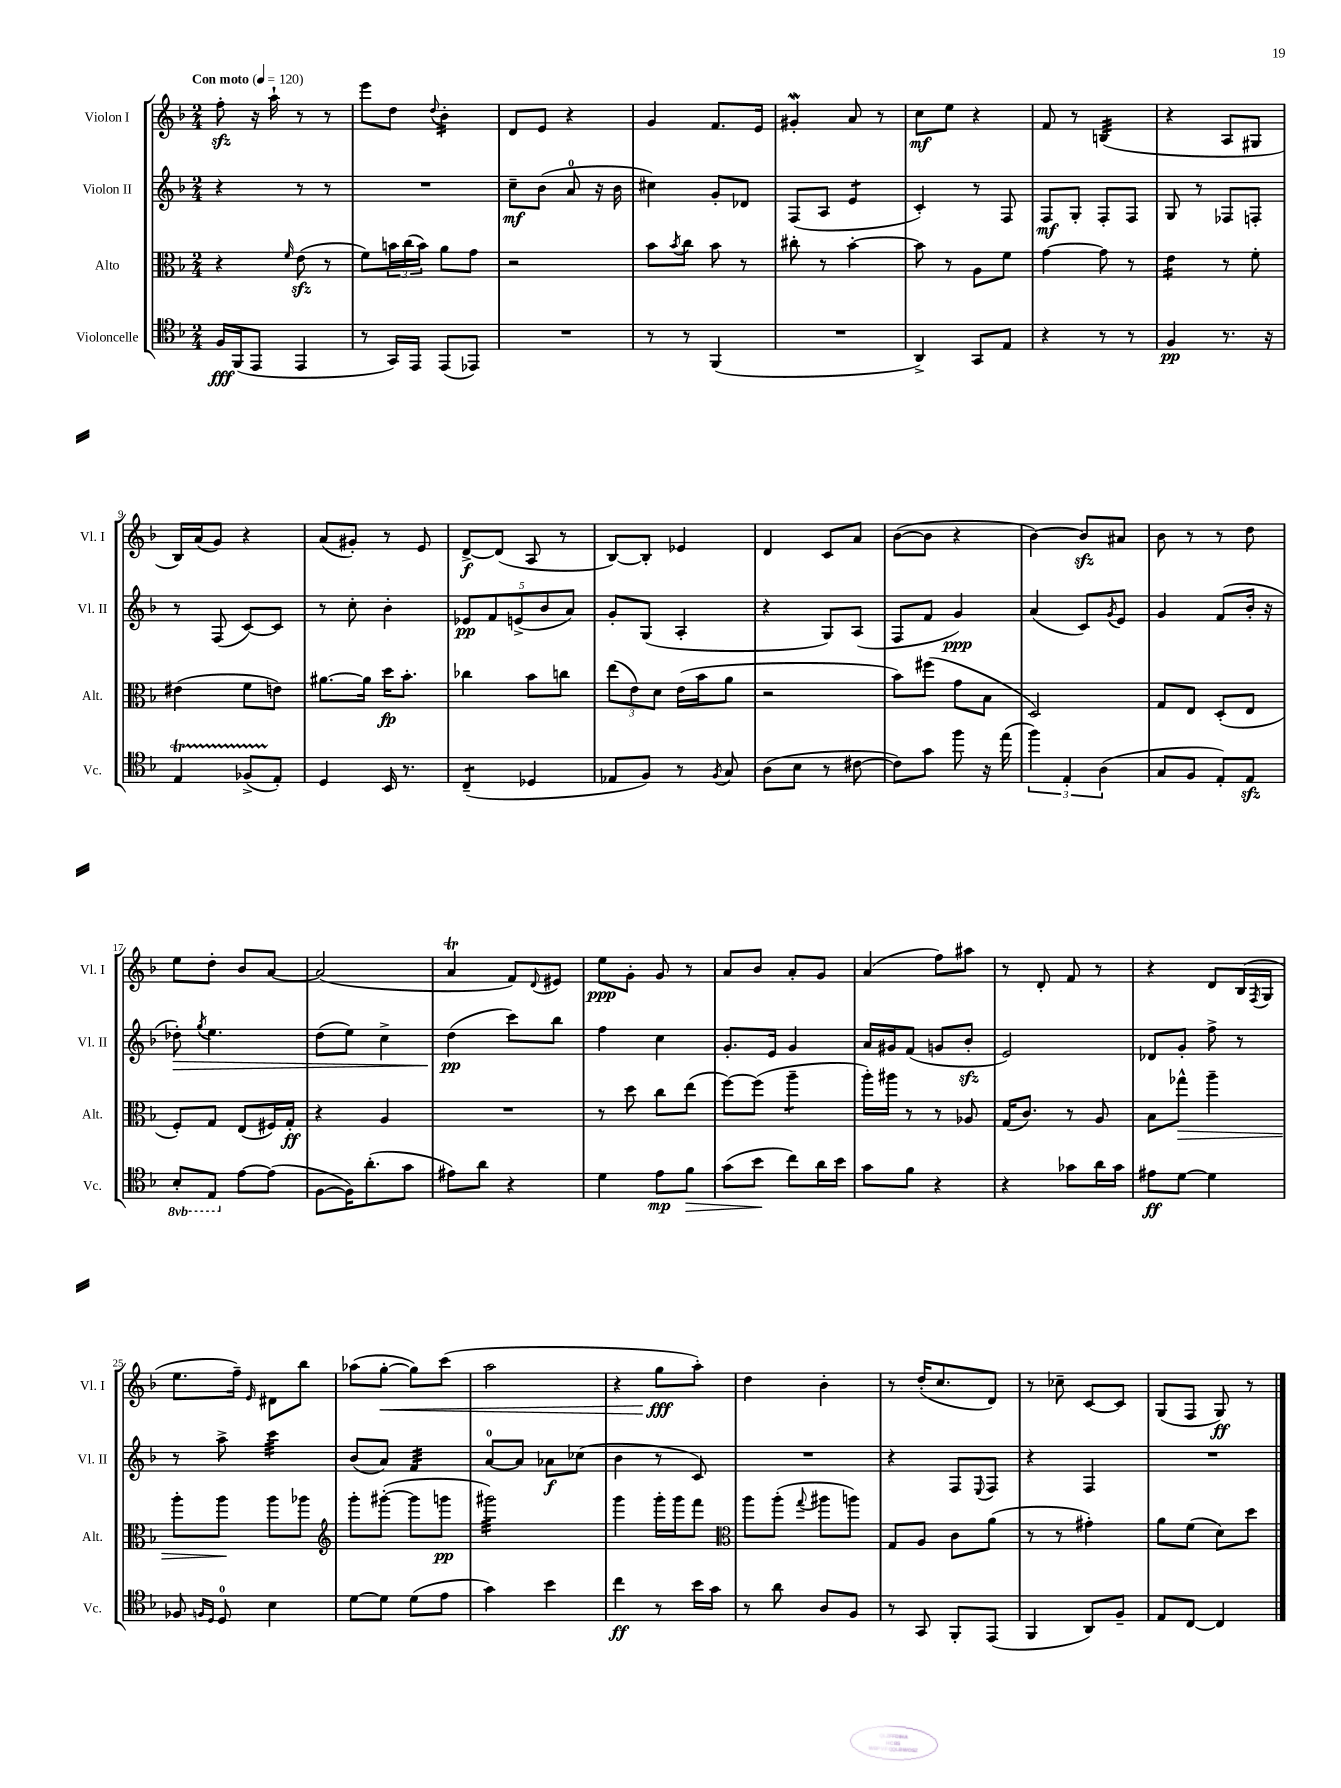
<<
\new StaffGroup <<
\new Staff = "s0" \with { instrumentName = "Violon I" shortInstrumentName = "Vl. I" } {
    \clef treble \key f \major \numericTimeSignature \time 2/4 \tempo "Con moto" 4 = 120
    f''8-.\sfz r16 a''16-! r8 r8 |
    e'''8 d''8 \appoggiatura { d''8 } bes'4:16-. |
    d'8 e'8 r4 |
    g'4 f'8. e'16 |
    gis'4-.\mordent a'8 r8 |
    c''8\mf e''8 r4 |
    f'8 r8 b4:32( |
    r4 a8 gis8 |
    bes16) a'16( g'8) r4 |
    a'8( gis'8-.) r8 e'8 |
    d'8~->\f d'8( a8 r8 |
    bes8~) bes8-. ees'4 |
    d'4 c'8 a'8 |
    bes'8~( bes'8 r4 |
    bes'4~) bes'8\sfz ais'8 |
    bes'8 r8 r8 d''8 |
    e''8 d''8-. bes'8 a'8~ |
    a'2( |
    a'4\trill f'8) \appoggiatura { d'8 } eis'8 |
    e''8\ppp g'8-. g'8 r8 |
    a'8 bes'8 a'8-. g'8 |
    a'4( f''8) ais''8 |
    r8 d'8-. f'8 r8 |
    r4 d'8 bes16( \acciaccatura { f8 } g16 |
    e''8. f''16--) \grace { e'16 } dis'8 bes''8 |
    aes''8( g''8~-.\< g''8) c'''8( |
    a''2 |
    r4 g''8\fff\! a''8-.) |
    d''4 bes'4-. |
    r8 d''16-.( c''8. d'8) |
    r8 ces''8-- c'8~ c'8 |
    g8( f8 g8\ff) r8 \bar "|." |
}
\new Staff = "s1" \with { instrumentName = "Violon II" shortInstrumentName = "Vl. II" } {
    \clef treble \key f \major \numericTimeSignature \time 2/4
    r4 r8 r8 |
    R2 |
    c''8--\mf bes'8( a'8-0 r16 bes'16 |
    cis''4) g'8-. des'8 |
    f8( a8 e'4:8 |
    c'4-.) r8 f8 |
    f8\mf g8-. f8-. f8 |
    g8 r8 fes8 f8-. |
    r8 f8( c'8~) c'8 |
    r8 c''8-. bes'4-. |
    \tuplet 5/4 { ees'8\pp f'8 e'8->( bes'8 a'8) } |
    g'8-. g8( a4-. |
    r4 g8) a8( |
    f8 f'8 g'4\ppp) |
    a'4( c'8) \acciaccatura { g'8 } e'8 |
    g'4 f'8( bes'16-. r16 |
    des''8-.\>) \acciaccatura { g''8 } e''4. |
    d''8( e''8) c''4-> |
    d''4\pp\!( c'''8) bes''8 |
    f''4 c''4 |
    g'8.-. e'16 g'4 |
    a'16 gis'16 f'8( g'8 bes'8-.\sfz |
    e'2) |
    des'8 g'8-. f''8-> r8 |
    r8 a''8-> c'''4:32 |
    bes'8( a'8) f'4:32 |
    a'8-0~ a'8 aes'8\f ces''8( |
    bes'4 r8 c'8) |
    R2 |
    r4 f8 \appoggiatura { e8 } f8 |
    r4 f4 |
    R2 \bar "|." |
}
\new Staff = "s2" \with { instrumentName = "Alto" shortInstrumentName = "Alt." } {
    \clef alto \key f \major \numericTimeSignature \time 2/4
    r4 \grace { f'16 } e'8\sfz( r8 |
    f'8) \tuplet 3/2 { b'16 c''16( b'16) } a'8 g'8 |
    r2 |
    bes'8 \acciaccatura { bes'8 } c''8 bes'8 r8 |
    cis''8-. r8 bes'4~-. |
    bes'8 r8 a8 f'8 |
    g'4~ g'8 r8 |
    e'4:16 r8 f'8-. |
    eis'4( f'8 e'8) |
    ais'8.~ ais'16 d''16\fp bes'8.-. |
    ces''4 bes'8 c''8 |
    \tuplet 3/2 { e''8( e'8) d'8 } e'16( bes'16 a'8 |
    r2 |
    bes'8) fis''8( g'8 bes8 |
    d2) |
    g8 e8 d8-.( e8 |
    f8-.) g8 e8( fis16) g16-.\ff |
    r4 a4 |
    R2 |
    r8 d''8 c''8 e''8( |
    f''8~) f''8( a''4:8-- |
    a''16-.) ais''16 r8 r8 aes8 |
    g16( c'8.) r8 a8 |
    bes8 ges''8-^\> a''4-- |
    a''8-. a''8\! a''8 aes''8 |
    \clef treble g'''8-. gis'''8~-.( gis'''8 g'''8\pp |
    gis'''2:32) |
    g'''4 g'''16-. g'''16 f'''8 |
    \clef alto a''8 a''8-.( \appoggiatura { g''8 } ais''8 a''8) |
    g8 a8 c'8 a'8( |
    r8 r8 gis'4-.) |
    a'8 f'8( d'8) d''8 \bar "|." |
}
\new Staff = "s3" \with { instrumentName = "Violoncelle" shortInstrumentName = "Vc." } {
    \clef tenor \key f \major \numericTimeSignature \time 2/4 \set Staff.ottavationMarkups = #ottavation-simple-ordinals
    f16\fff f,16( e,8 e,4 |
    r8 g,16) e,16 e,8( ees,8) |
    R2 |
    r8 r8 f,4( |
    R2 |
    a,4->) g,8 e8 |
    r4 r8 r8 |
    f4\pp r8. r16 |
    e4\startTrillSpan fes8->( e8-.\stopTrillSpan) |
    d4 bes,16 r8. |
    c4:8--( des4 |
    ees8 f8) r8 \acciaccatura { f8 } g8 |
    a8( bes8 r8 cis'8~ |
    cis'8) g'8 f''8 r16 e''16( |
    \tuplet 3/2 { f''4) e4-. a4( } |
    g8 f8 e8-.) e8\sfz |
    \ottava #-1 bes,8-. e,8 \ottava #0 e'8~ e'8( |
    f8~ f16) a'8.-.( g'8 |
    eis'8) a'8 r4 |
    d'4 e'8\mp f'8\> |
    g'8( bes'8\! c''8) a'16 bes'16 |
    g'8 f'8 r4 |
    r4 ges'8 a'16 ges'16 |
    eis'8\ff d'8~ d'4 |
    fes8 \grace { f16 d16 } d8-0 bes4 |
    d'8~ d'8 d'8( e'8 |
    g'4) bes'4 |
    c''4\ff r8 bes'16 g'16 |
    r8 a'8 a8 f8 |
    r8 g,8 f,8-. e,8( |
    f,4 a,8) f8-- |
    e8 c8~ c4 \bar "|." |
}
>>
>>
